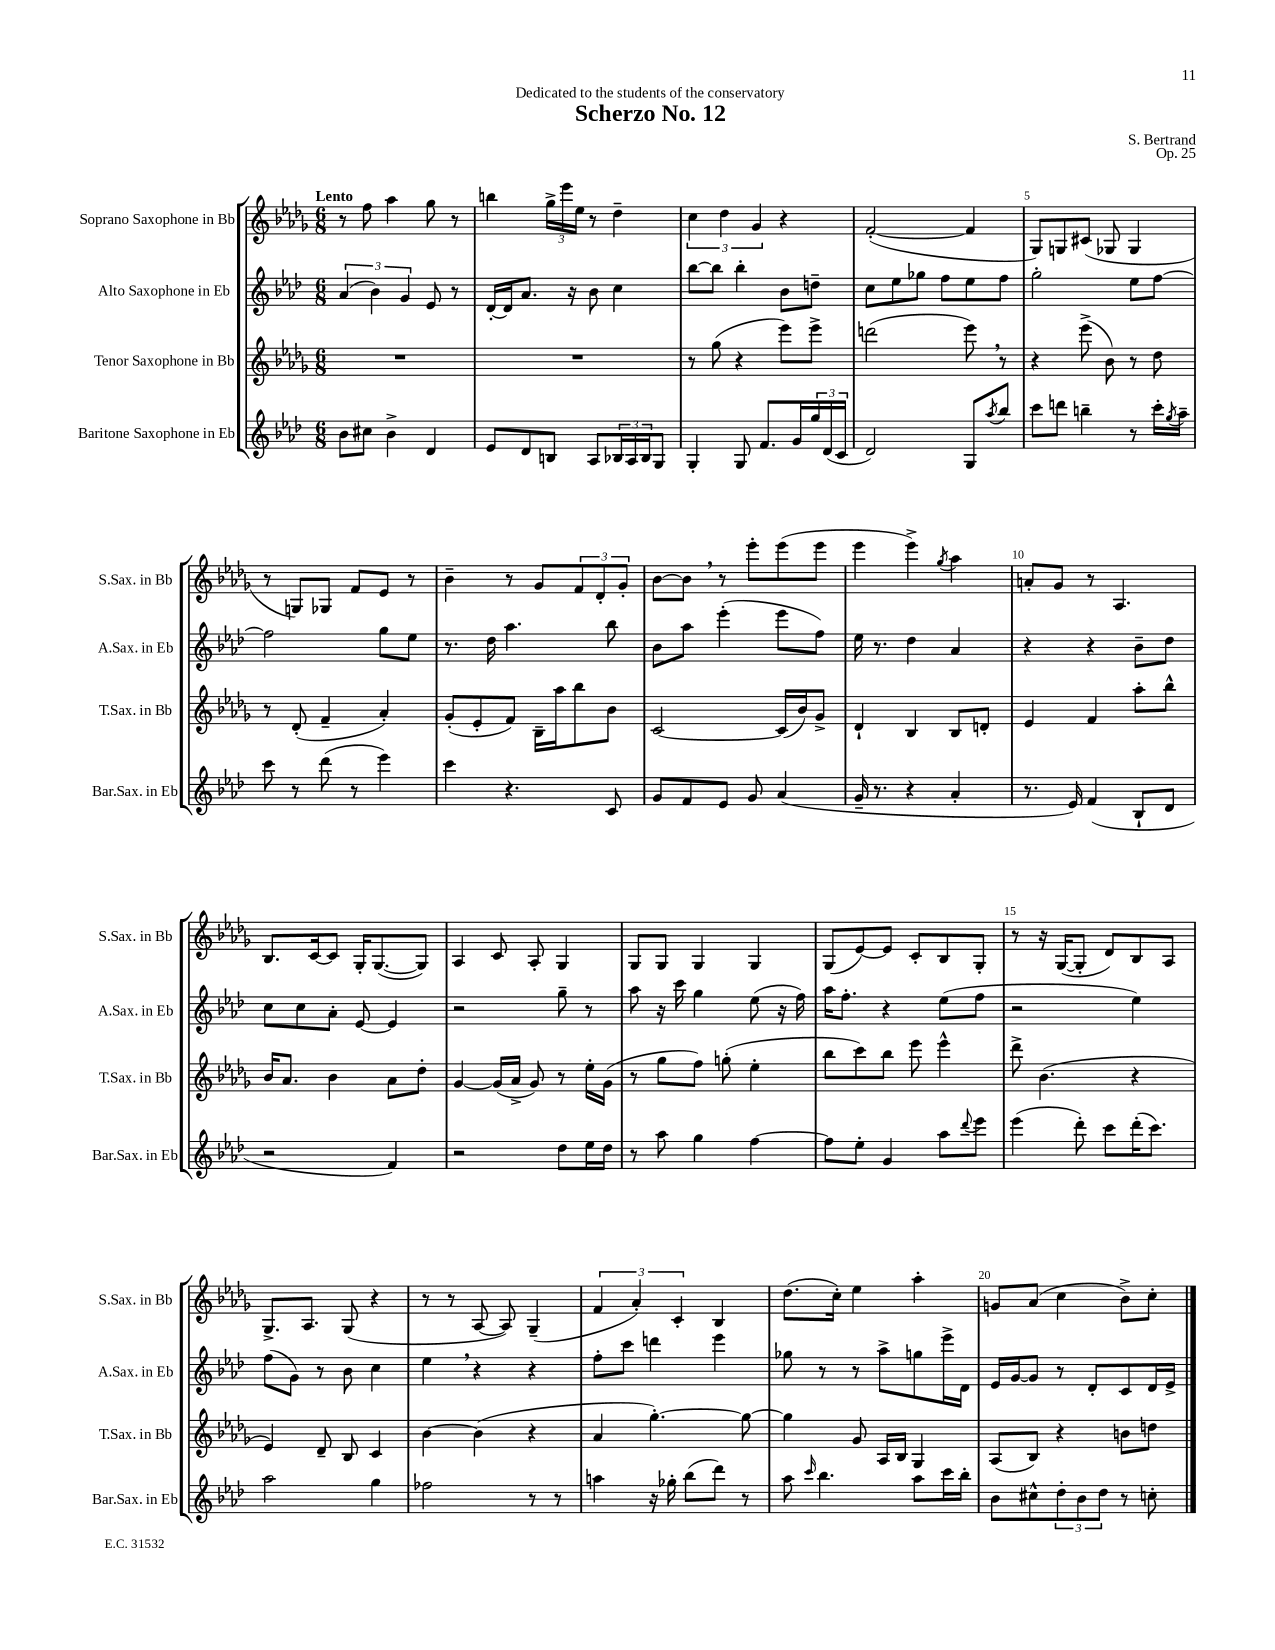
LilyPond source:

\header { title = "Scherzo No. 12" composer = "S. Bertrand" dedication = "Dedicated to the students of the conservatory" opus = "Op. 25" }
<<
\new StaffGroup <<
\new Staff = "s0" \with { instrumentName = "Soprano Saxophone in Bb" shortInstrumentName = "S.Sax. in Bb" } {
    \clef treble \key des \major \numericTimeSignature \time 6/8 \tempo "Lento"
    r8 f''8 aes''4 ges''8 r8 |
    b''4 \tuplet 3/2 { ges''16-> ees'''16 ees''16 } r8 des''4-- |
    \tuplet 3/2 { c''4 des''4 ges'4 } r4 |
    f'2~-.( f'4 |
    ges8) g8 cis'8( ges8 ges4 |
    r8 g8) ges8 f'8 ees'8 r8 |
    bes'4-- r8 ges'8 \tuplet 3/2 { f'8 des'8-. ges'8-. } |
    bes'8~ bes'8 \breathe r8 ees'''8-. ees'''8( ees'''8 |
    ees'''4 ees'''4->) \acciaccatura { ges''8 } aes''4 |
    a'8-. ges'8 r8 aes4. |
    bes8. c'16~ c'8 ges16-. ges8.~( ges8) |
    aes4 c'8 aes8-. ges4 |
    ges8 ges8 ges4 ges4 |
    ges8( ees'8~) ees'8 c'8-. bes8 ges8-. |
    r8 r16 ges16~( ges8-. des'8) bes8 aes8 |
    ges8.-> aes8. ges8( r4 |
    r8 r8 aes8~ aes8) ges4--( |
    \tuplet 3/2 { f'4 aes'4-.) c'4-. } bes4 |
    des''8.( c''16-.) ees''4 aes''4-. |
    g'8 aes'8( c''4 bes'8->) c''8-. \bar "|." |
}
\new Staff = "s1" \with { instrumentName = "Alto Saxophone in Eb" shortInstrumentName = "A.Sax. in Eb" } {
    \clef treble \key aes \major \numericTimeSignature \time 6/8
    \tuplet 3/2 { aes'4( bes'4) g'4 } ees'8 r8 |
    des'16~-. des'16 aes'8. r16 bes'8 c''4 |
    bes''8~ bes''8 bes''4-. bes'8 d''8-- |
    c''8 ees''8 ges''8 f''8 ees''8 f''8 |
    g''2-. ees''8 f''8~ |
    f''2 g''8 ees''8 |
    r8. des''16 aes''4. bes''8 |
    bes'8 aes''8 ees'''4-.( ees'''8 f''8) |
    ees''16 r8. des''4 aes'4 |
    r4 r4 bes'8-- des''8 |
    c''8 c''8 aes'8-. ees'8~ ees'4 |
    r2 g''8-- r8 |
    aes''8 r16 c'''16 g''4 ees''8( r16 f''16) |
    aes''16 f''8.-. r4 ees''8( f''8 |
    r2 ees''4) |
    f''8( g'8) r8 bes'8 c''4 |
    ees''4 \breathe r4 r4 |
    f''8-. c'''8 d'''4 ees'''4 |
    ges''8 r8 r8 aes''8-> g''8 ees'''16-> des'16 |
    ees'16 g'16~ g'8 r8 des'8-. c'8 des'16 ees'16-> \bar "|." |
}
\new Staff = "s2" \with { instrumentName = "Tenor Saxophone in Bb" shortInstrumentName = "T.Sax. in Bb" } {
    \clef treble \key des \major \numericTimeSignature \time 6/8
    R2. |
    R2. |
    r8 ges''8( r4 ees'''8) ees'''8-> |
    d'''2( ees'''8) \breathe r8 |
    r4 ees'''8->( bes'8) r8 des''8 |
    r8 des'8-.( f'4-- aes'4-.) |
    ges'8-.( ees'8-. f'8) bes16-- aes''16 bes''8 bes'8 |
    c'2~ c'16( bes'16) ges'8-> |
    des'4-! bes4 bes8 d'8-. |
    ees'4 f'4 aes''8-. bes''8-^ |
    bes'16 aes'8. bes'4 aes'8 des''8-. |
    ges'4~ ges'16( aes'16-> ges'8) r8 ees''16-. ges'16( |
    r8 ges''8 f''8) g''8-.( ees''4-. |
    bes''8 c'''8) bes''8 ees'''8 ees'''4-^ |
    des'''8-> bes'4.( r4 |
    ees'4) des'8-- bes8 c'4 |
    bes'4~ bes'4( r4 |
    aes'4 ges''4.~-.) ges''8~ |
    ges''4 ges'8 aes16 bes16 ges4 |
    aes8( bes8) r4 b'8 d''8 \bar "|." |
}
\new Staff = "s3" \with { instrumentName = "Baritone Saxophone in Eb" shortInstrumentName = "Bar.Sax. in Eb" } {
    \clef treble \key aes \major \numericTimeSignature \time 6/8
    bes'8 cis''8 bes'4-> des'4 |
    ees'8 des'8 b8 aes8 \tuplet 3/2 { bes16 aes16 bes16 } g8 |
    g4-. g8 f'8. g'16 \tuplet 3/2 { g''16 des'16( c'16 } |
    des'2) g8 \acciaccatura { aes''8 } bes''8 |
    c'''8 d'''8 b''4-- r8 c'''16-. \acciaccatura { g''8 } aes''16-- |
    c'''8 r8 des'''8( r8 ees'''4) |
    c'''4 r4. c'8 |
    g'8 f'8 ees'8 g'8 aes'4( |
    g'16-- r8. r4 aes'4-. |
    r8. ees'16) f'4( bes8-! des'8 |
    r2 f'4) |
    r2 des''8 ees''16 des''16 |
    r8 aes''8 g''4 f''4~ |
    f''8 ees''8-. g'4 aes''8 \appoggiatura { des'''8 } ees'''8 |
    ees'''4( des'''8-.) c'''8 des'''16-.( c'''8.) |
    aes''2 g''4 |
    fes''2 r8 r8 |
    a''4 r16 ges''16-. bes''8( des'''8) r8 |
    aes''8 \grace { c'''16 } bes''4. aes''8 c'''16 bes''16-. |
    bes'8 cis''8-^ \tuplet 3/2 { des''8-. bes'8 des''8 } r8 c''8-. \bar "|." |
}
>>
>>
\layout { \context { \Score \override BarNumber.break-visibility = ##(#f #t #t) barNumberVisibility = #(every-nth-bar-number-visible 5) } }
